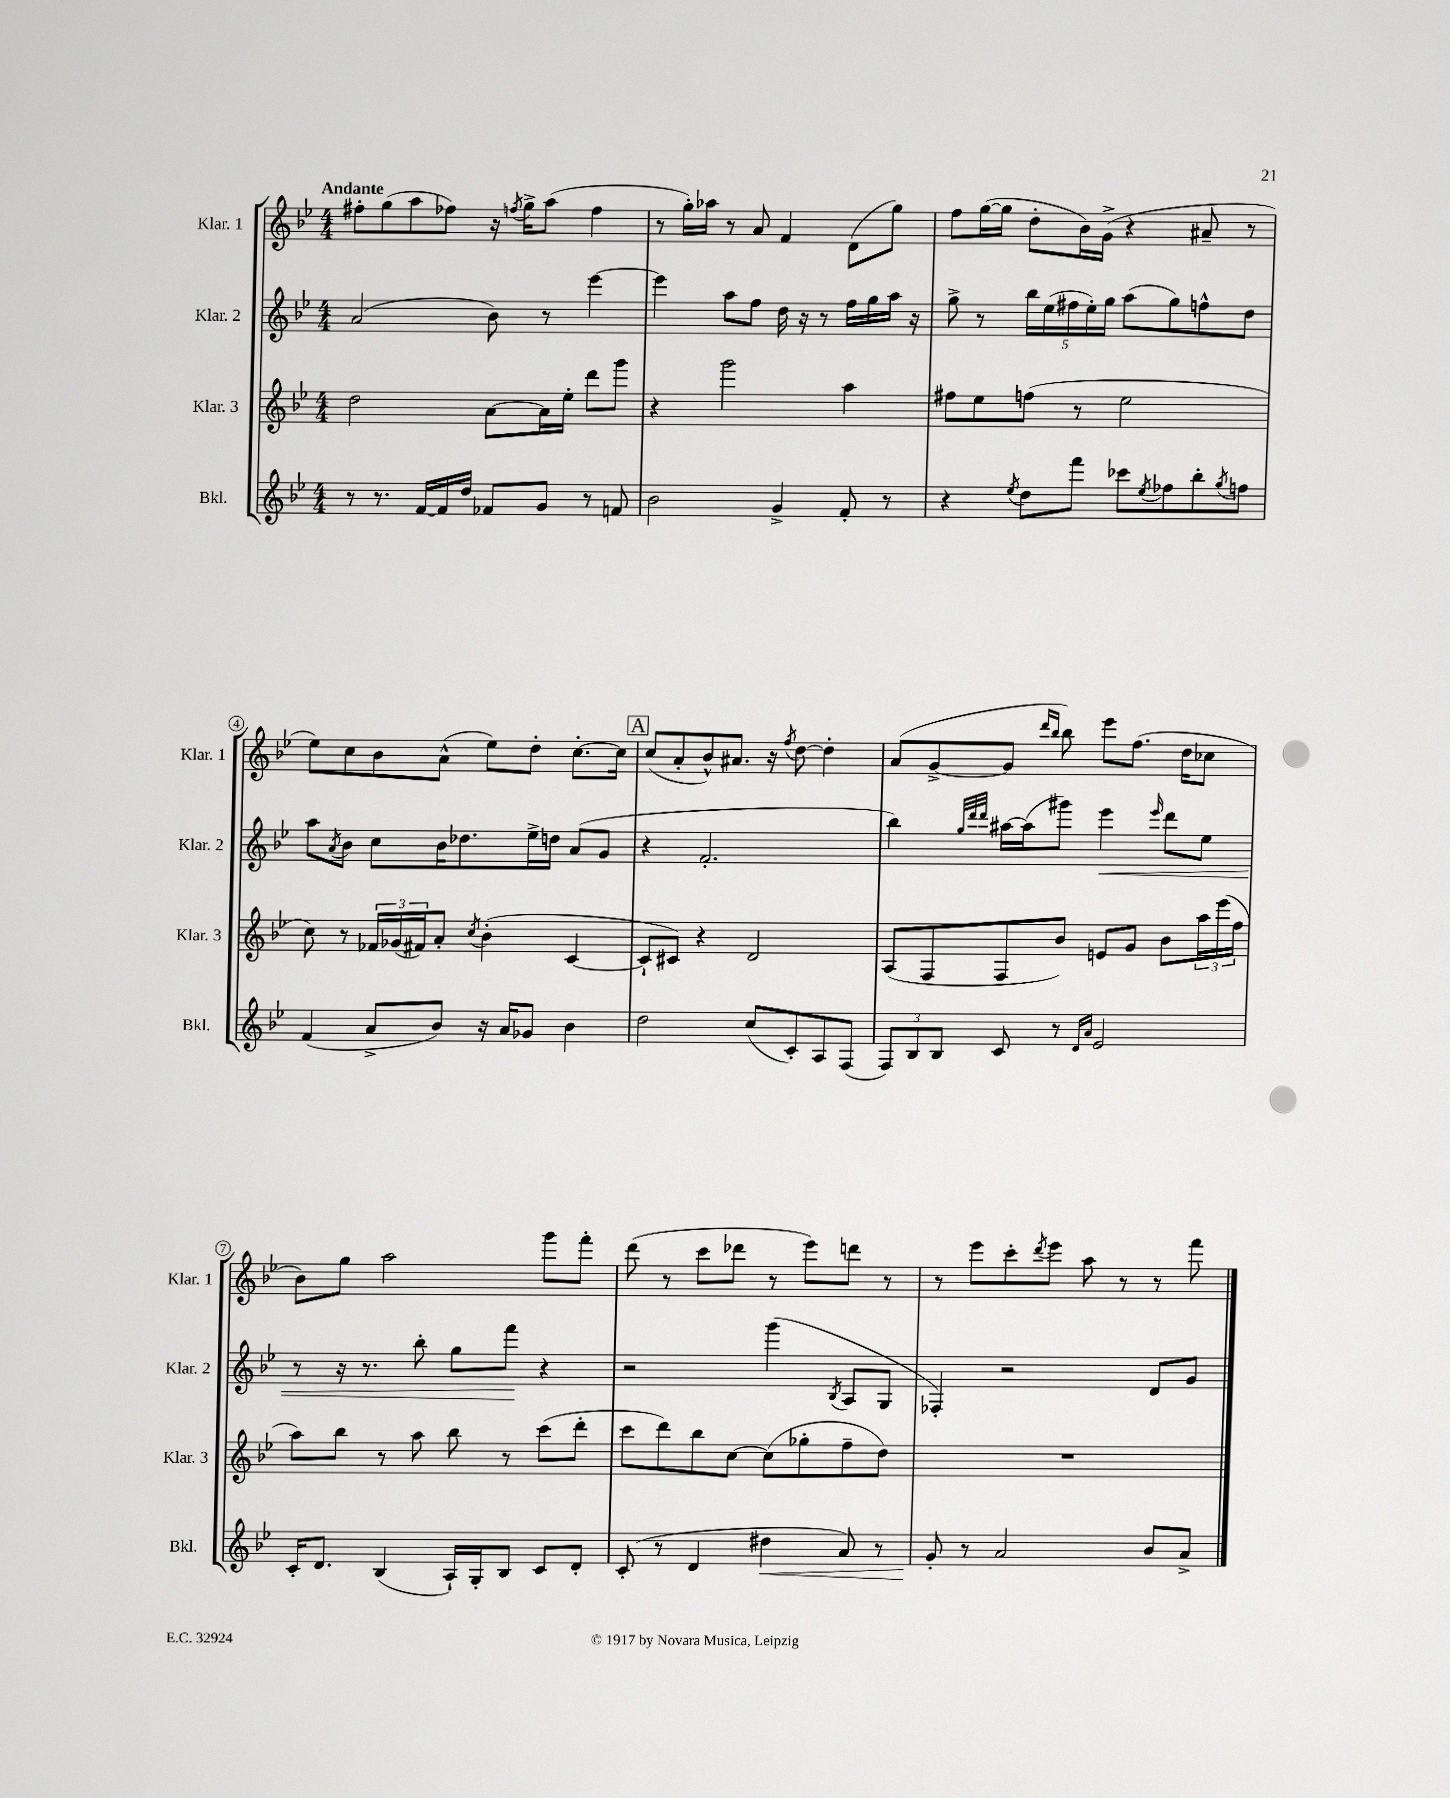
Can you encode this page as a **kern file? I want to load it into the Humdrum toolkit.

**kern	**dynam	**kern	**kern	**dynam	**kern
*part4	*part4	*part3	*part2	*part2	*part1
*staff4	*staff4	*staff3	*staff2	*staff2	*staff1
*I"Bkl.	*	*I"Klar. 3	*I"Klar. 2	*	*I"Klar. 1
*I'Bkl.	*	*I'Klar. 3	*I'Klar. 2	*	*I'Klar. 1
*clefG2	*	*clefG2	*clefG2	*	*clefG2
*k[b-e-]	*	*k[b-e-]	*k[b-e-]	*	*k[b-e-]
*M4/4	*	*M4/4	*M4/4	*	*M4/4
=1	=1	=1	=1	=1	=1
!	!	!	!	!	!LO:TX:a:B:t=Andante
8r	.	2dd\	(2a/	.	8ff#X'\L
8.r	.	.	.	.	(8gg\
.	.	.	.	.	8aa\
[16f/LL	.	.	.	.	.
16f/]	.	.	.	.	8ff-X\J)
16dd/JJ	.	.	.	.	.
8f-X/L	.	[8a\L	8b-\)	.	16r
.	.	.	.	.	8qffn/
.	.	.	.	.	16gg^\KL
8g/J	.	16a\L]	8r	.	(8aa\J
.	.	16ee-'\JJ	.	.	.
8r	.	8ddd\L	[4eee-\	.	4ff\
8fn/	.	8ggg\J	.	.	.
=2	=2	=2	=2	=2	=2
2b-\	.	4r	4eee-\]	.	8r
.	.	.	.	.	16gg'\LL)
.	.	.	.	.	16aa-X\JJ
.	.	2ggg\	8aa\L	.	8r
.	.	.	8ff\J	.	8a/
4g^/	.	.	16dd\	.	4f/
.	.	.	16r	.	.
.	.	.	8r	.	.
8f'/	.	4aa\	16ff\LL	.	(8d\L
.	.	.	16gg\	.	.
8r	.	.	16aa\JJ	.	8gg\J)
.	.	.	16r	.	.
=3	=3	=3	=3	=3	=3
4r	.	8ff#X\L	8gg^\	.	8ff\L
.	.	8ee-\	8r	.	([16gg\L
.	.	.	.	.	16gg\JJ]
8qee-/	.	.	.	.	.
8dd\L	.	(8ffn\J	20bb-\LL	.	8dd'\L
.	.	.	(20ee-\	.	.
.	.	.	20ff#X\	.	.
8fff\J	.	8r	.	.	16b-\L)
.	.	.	20ee-'\)	.	.
.	.	.	.	.	(16g^\JJ
.	.	.	20gg\JJ	.	.
8ccc-X\L	.	2ee-\	(8aa\L	.	4r
8qee-/	.	.	.	.	.
8ff-X\	.	.	8gg\)	.	.
8bb-'\	.	.	8ffn^^\	.	8a#X~/
8qgg/	.	.	.	.	.
8ffn\J	.	.	8dd\J	.	8r
!!LO:LB:g=z
=4	=4	=4	=4	=4	=4
(4f/	.	8cc\)	8aa\L	.	8ee-\L)
.	.	.	8qa/	.	.
.	.	8r	8b-\J	.	8cc\
8a^/L	.	24f-X/LL	8cc\L	.	8b-\
.	.	(24g-X/	.	.	.
.	.	24f#X/J)	.	.	.
8b-/J)	.	8a'/J	16b-\K	.	(8a^^\J
.	.	.	8.dd-X\	.	.
.	.	8qcc/	.	.	.
16r	.	(4b-'\	.	.	8ee-\L)
16a/KL	.	.	.	.	.
8g-X/J	.	.	16ee-^\L	.	8dd'\J
.	.	.	16ddn\JJ	.	.
4b-\	.	[4c/	(8a/L	.	[8.cc'\L
.	.	.	8g/J	.	.
.	.	.	.	.	16cc\Jk]
!!LO:REH:place=s1:t=A
=5	=5	=5	=5	=5	=5
2dd\	.	8c`/L]	4r	.	(8cc/L
.	.	8c#X/J)	.	.	8a'/
.	.	4r	2.f'/	.	8b-^^/)
.	.	.	.	.	8.a#X/J
(8cc/L	.	2d/	.	.	.
.	.	.	.	.	16r
.	.	.	.	.	8qff/
8c'/)	.	.	.	.	[8dd\
8A/	.	.	.	.	4dd'\]
(8F/J	.	.	.	.	.
=6	=6	=6	=6	=6	=6
12F/L)	.	(8A/L	4bb-\)	.	(8a/L
12B-/	.	.	.	.	.
.	.	8F/	.	.	[8g^/
12B-/J	.	.	.	.	.
.	.	.	32qqgg/LLL	.	.
.	.	.	32qqddd/	.	.
.	.	.	32qqddd/JJJ	.	.
8c/	.	8F/	[16aa#X\LL	.	8g/J]
.	.	.	(16aa#\J]	.	.
.	.	.	.	.	16qqddd/LL
.	.	.	.	.	16qqbb-/JJ
8r	.	8b-/J)	8ggg#X\J)	.	8bb-\)
16qqd/LL	.	.	.	.	.
16qqa/JJ	.	.	.	.	.
!	!	!	!	!LO:HP:b	!
2e-/	.	8en/L	4eee-\	<	8eee-\L
.	.	8g/J	.	.	(8.ff\J
.	.	.	16qqeee-/	.	.
.	.	8b-\L	8ddd\L	.	.
.	.	.	.	.	16dd\KL
.	.	24aa\L	8ee-\J	.	8cc-X\J
.	.	(24eee-\	.	.	.
.	.	24ff\JJ	.	.	.
!!LO:LB:g=z
=7	=7	=7	=7	=7	=7
16c'/KL	.	8aa\L)	8r	.	8b-\L)
8.d/J	.	.	.	.	.
.	.	8bb-\J	16r	.	8gg\J
.	.	.	8.r	.	.
(4B-/	.	8r	.	.	2aa\
.	.	8aa\	8bb-'\	.	.
16A`/LL)	.	8bb-\	8gg\L	.	.
16G'/J	.	.	.	.	.
8B-/J	.	8r	8fff\J	.	.
8c/L	.	(8ccc\L	4r	[	8ggg\L
8d'/J	.	8ddd'\J	.	.	8fff'\J
=8	=8	=8	=8	=8	=8
(8c'/	.	8ccc\L	2r	.	(8ddd\
8r	.	8ddd\)	.	.	8r
4d/	.	8bb-\	.	.	8ccc\L
.	.	[8cc\J	.	.	8ddd-X\J
!	!LO:HP:b	!	!	!	!
4dd#X\	<	(8cc\L]	(4ggg\	.	8r
.	.	8gg-X'\	.	.	8eee-\L)
.	.	.	8qB-/	.	.
8a/)	.	8ff~\	8A/L	.	8dddn\J
8r	.	8dd\J)	8G/J	.	8r
=9	=9	=9	=9	=9	=9
8g'/	.	1r	4F-X'/)	.	8r
8r	[	.	.	.	8eee-\L
2a/	.	.	2r	.	8ccc'\
.	.	.	.	.	8qddd/
.	.	.	.	.	8eee-\J
.	.	.	.	.	8aa\
.	.	.	.	.	8r
8b-/L	.	.	8d/L	.	8r
8a^/J	.	.	8g/J	.	8fff\
==	==	==	==	==	==
*-	*-	*-	*-	*-	*-
